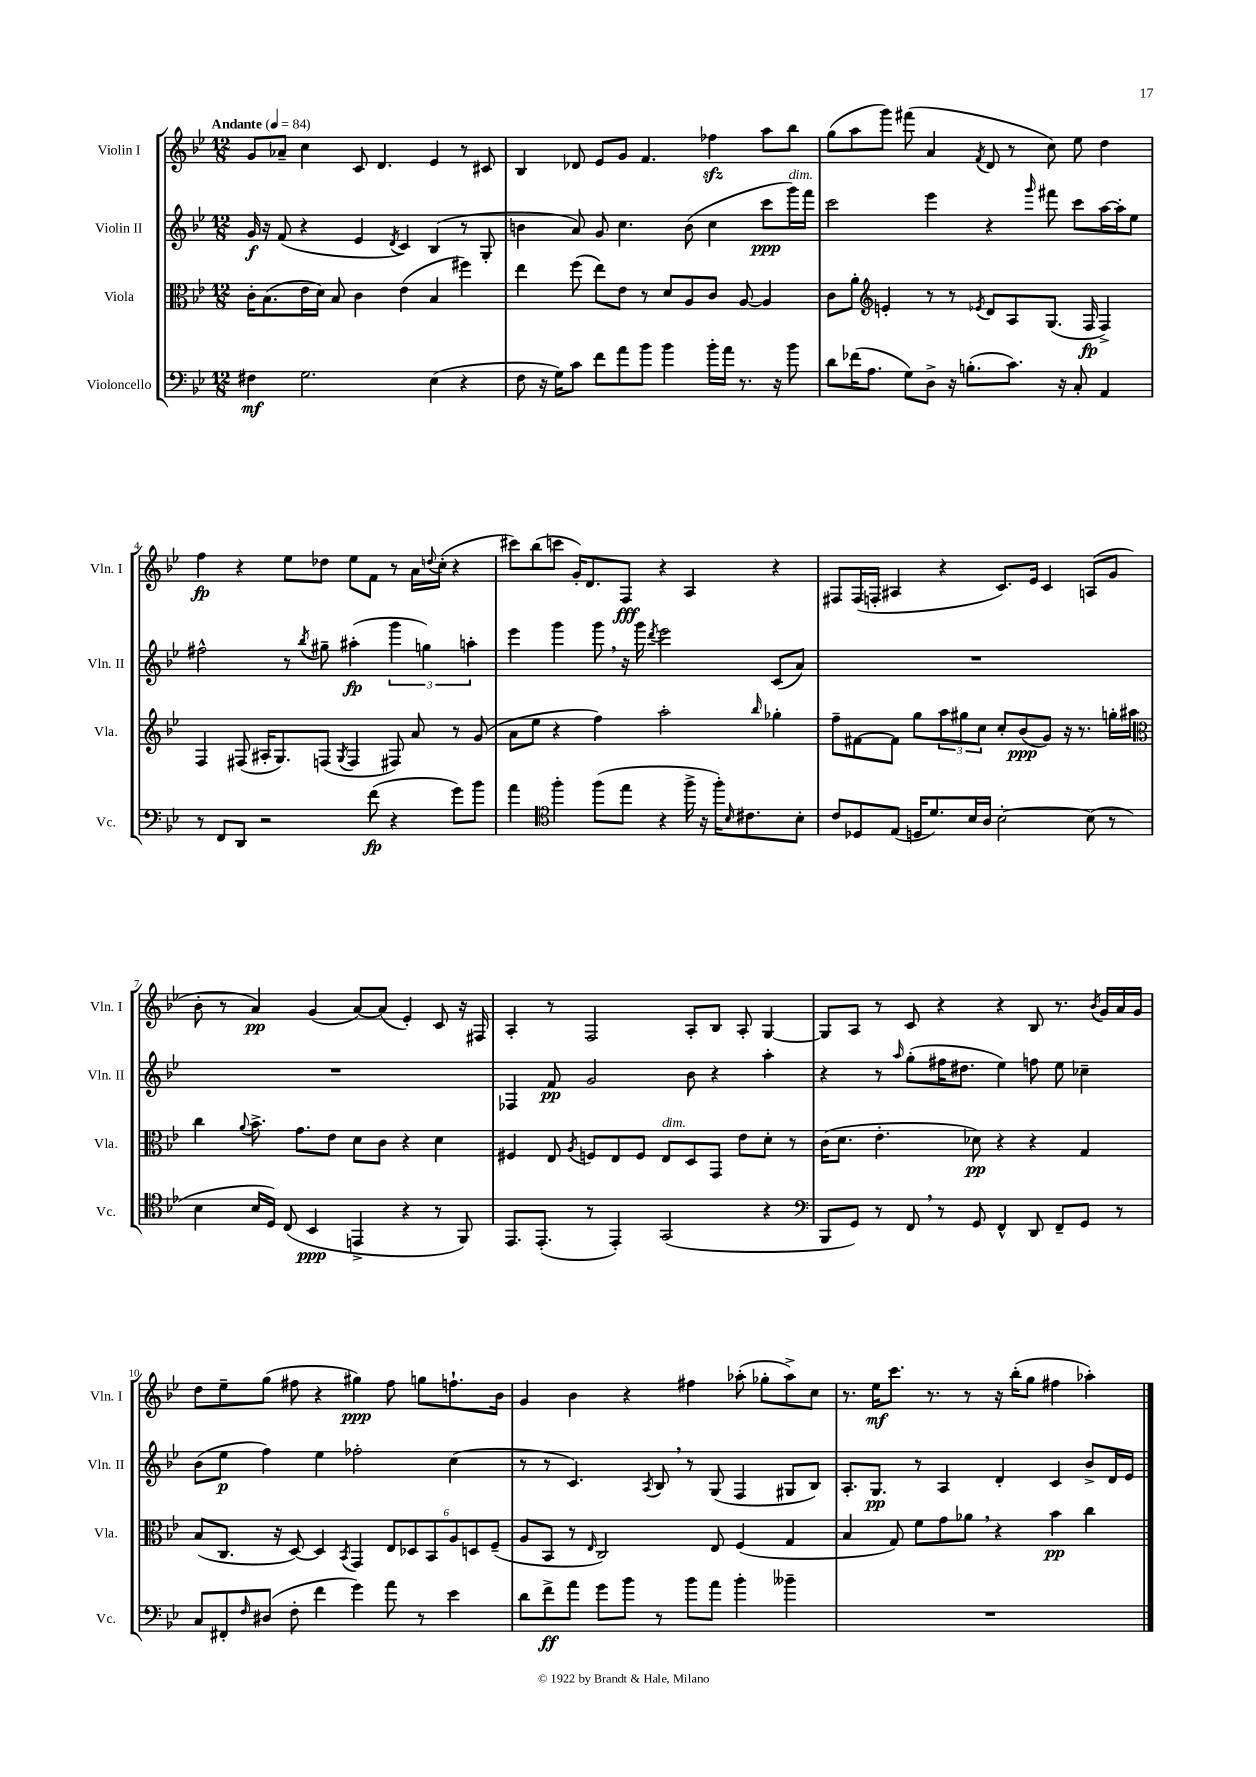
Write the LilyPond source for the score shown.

<<
\new StaffGroup <<
\new Staff = "s0" \with { instrumentName = "Violin I" shortInstrumentName = "Vln. I" } {
    \clef treble \key bes \major \numericTimeSignature \time 12/8 \tempo "Andante" 4 = 84
    g'8 aes'8-- c''4 c'8 d'4. ees'4 r8 cis'8 |
    bes4 des'8 ees'8 g'8 f'4. fes''4\sfz a''8 bes''8 |
    g''8( a''8 g'''8) fis'''8( a'4 \acciaccatura { f'8 } d'8 r8 c''8) ees''8 d''4 |
    f''4\fp r4 ees''8 des''8 ees''8 f'8 r8 a'16 \appoggiatura { d''8 } c''16-.( r4 |
    cis'''8) bes''8( c'''8 g'16-.) d'8. f8\fff r4 a4 r4 |
    fis8 fis16( f16-. ais4 r4 c'8.) ees'16 c'4 a8( g'8 |
    bes'8-. r8 a'4\pp) g'4( a'8~) a'8( ees'4-.) c'8 r16 fis16 |
    a4-. r8 f2 a8-. bes8 a8-. g4~ |
    g8 a8 r8 c'8 r4 r4 bes8 r8. \acciaccatura { bes'8 } g'16 a'16 g'16 |
    d''8 ees''8-- g''8( fis''8 r4 gis''4\ppp) fis''8 g''8 f''8.-! bes'16 |
    g'4 bes'4 r4 fis''4 aes''8-.( ges''8-. aes''8->) c''8 |
    r8. ees''16\mf c'''8. r8. r8 r16 bes''16-.( g''8 fis''4 aes''4-.) \bar "|." |
}
\new Staff = "s1" \with { instrumentName = "Violin II" shortInstrumentName = "Vln. II" } {
    \clef treble \key bes \major \numericTimeSignature \time 12/8
    g'16\f r16 f'8( r4 ees'4 \acciaccatura { d'8 } c'4) bes4( r8 g8-. |
    b'4 a'8) g'8 c''4. b'8( c''4 c'''8\ppp g'''16^\markup { \italic "dim." }) f'''16 |
    c'''2 ees'''4 r4 \grace { g'''16 } fis'''8 c'''8 a''16~ a''16-. ees''8 |
    fis''2-^ r8 \acciaccatura { bes''8 } gis''8-- ais''4-.\fp( \tuplet 3/2 { g'''4 g''4) a''4-. } |
    ees'''4 g'''4 g'''8 \breathe r16 g'''16 \acciaccatura { d'''8 } ees'''2 c'8( a'8) |
    R1. |
    R1. |
    fes4 f'8\pp g'2 bes'8 r4 a''4-. |
    r4 r8 \grace { a''16 } g''8-.( fis''16 dis''8. ees''4) f''8 ees''8 ces''4-- |
    bes'8( ees''8\p f''4) ees''4 fes''2-. c''4( |
    r8 r8 c'4.) \acciaccatura { a8 } bes8 \breathe r8 g8( f4 gis8 bes8) |
    a8.-. g8.\pp r8 a4 d'4-. c'4 bes'8-> d'16 ees'16 \bar "|." |
}
\new Staff = "s2" \with { instrumentName = "Viola" shortInstrumentName = "Vla." } {
    \clef alto \key bes \major \numericTimeSignature \time 12/8
    c'16-. bes8.( ees'16 d'16) bes8 c'4 ees'4( bes4 fis''4) |
    ees''4 f''8( ees''8) ees'8 r8 d'8 a8 c'8 a8~ a4 |
    c'8 a'8-. \clef treble e'4-. r8 r8 \acciaccatura { ees'8 } d'8 a8 g8.( f16\fp f4->) |
    f4 fis8( ais16-. g8.) f8( \acciaccatura { g8 } f4 fis8) a'8 r8 g'8( |
    a'8 ees''8 r4 f''4) a''2-. \grace { bes''16 } ges''4-. |
    f''8-- fis'8~ fis'8 g''8 \tuplet 3/2 { a''8 gis''8 c''8 } c''8-. bes'8\ppp( g'8) r16 r8. g''16-. ais''16 |
    \clef alto c''4 \appoggiatura { a'8 } bes'8.-> g'8. ees'8 d'8 c'8 r4 d'4 |
    fis4 ees8 \acciaccatura { a8 } f8 ees8 f8 ees8^\markup { \italic "dim." } d8 g,8 ees'8 d'8-. r8 |
    c'16( d'8. ees'4.-. des'8\pp) r4 r4 g4 |
    bes8( c8. r16 d8~) d4 \acciaccatura { bes,8 } g,4 \tuplet 6/4 { ees8 des8 bes,8 a8 d8 f8--( } |
    a8 bes,8 r8 \grace { ees16 } c2) ees8 f4( g4 |
    bes4 g8) f'8 g'8 aes'8 \breathe r4 bes'4\pp c''4 \bar "|." |
}
\new Staff = "s3" \with { instrumentName = "Violoncello" shortInstrumentName = "Vc." } {
    \clef bass \key bes \major \numericTimeSignature \time 12/8
    fis4\mf g2. ees4( r4 |
    f8 r16 g16) c'8 f'8 a'8 bes'8 bes'4 bes'16-. a'16 r8. r16 bes'8 |
    d'8 fes'16( a8. g8) d8-> r16 b8.-.( c'8.) r16 c8-. a,4 |
    r8 f,8 d,8 r2 f'8\fp( r4 g'8) bes'8 |
    a'4 \clef tenor f''4-. f''8( ees''8 r4 f''16-> r16 f''16-.) \grace { bes16 } cis'8. bes8-. |
    c'8 des8 ees8( d16 d'8.) bes16 a16 bes2~-. bes8( r8 |
    bes4 bes16 d16) c8( bes,4\ppp e,4-> r4 r8 f,8) |
    ees,8. ees,8.-.( r8 ees,4-.) g,2( r4 |
    \clef bass bes,,8 g,8) r8 f,8 \breathe r8 g,8 f,4-^ d,8 f,8-- g,8 r8 |
    c8 fis,8-. \grace { f16 } dis8( f8-. f'4 g'4) a'8 r8 ees'4 |
    d'8 f'8->\ff a'8 g'8 bes'8 r8 bes'8 a'8 bes'4-. beses'4-- |
    R1. \bar "|." |
}
>>
>>
